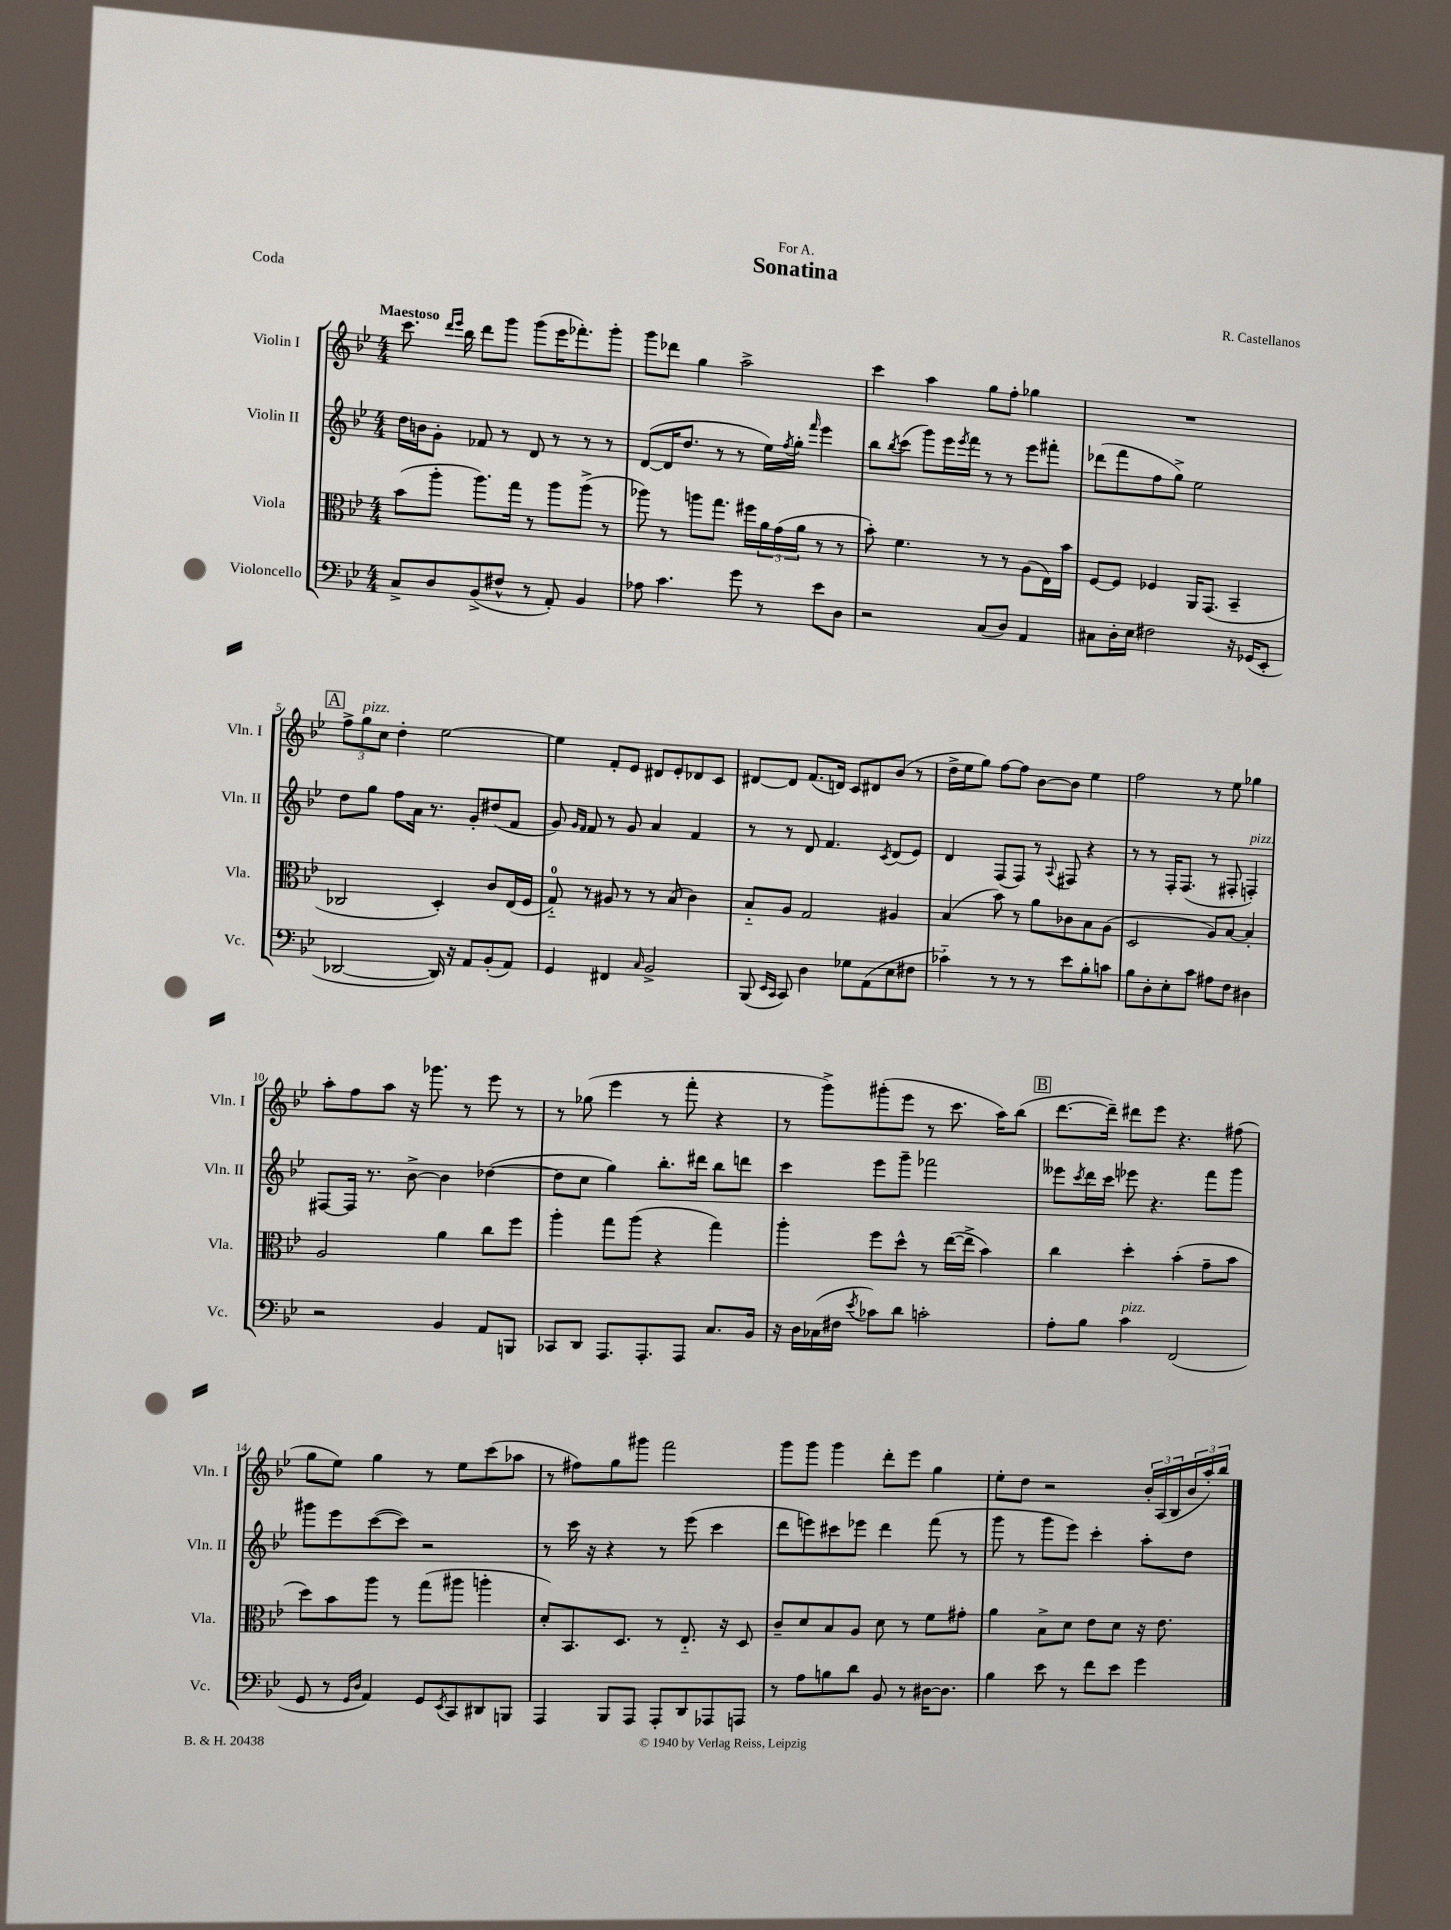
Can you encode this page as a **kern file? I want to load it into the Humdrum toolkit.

**kern	**kern	**kern	**kern
*staff4	*staff3	*staff2	*staff1
*clefF4	*clefC3	*clefG2	*clefG2
*k[b-e-]	*k[b-e-]	*k[b-e-]	*k[b-e-]
*M4/4	*M4/4	*M4/4	*M4/4
8C^/L	(8b-\L	16dd\LL	8.ccc\
.	.	16b\J	.
8D/	8aa'\J	8g'\J	.
.	.	.	16qqddd/LL
.	.	.	16qqeee-/JJ
.	.	.	16bb-\
(8BB-^/	8.aa\L)	8f-/	8ddd\L
8F#^^/J	.	8r	8ggg\J
.	16gg\Jk	.	.
8r	8r	8d/	(8ggg\L
8AA'/)	8aa\L	8r	16eee-\K
.	.	.	8.fff-'\)
4BB-/	(8aa^\J	8r	.
.	8r	8r	8ggg'\J
=	=	=	=
8A-\	8aa-\)	([8d/L	8ggg\L
4.c\	8r	16d/]K	8ddd-\J
.	.	8.dd/J	.
.	8aa\L	.	4gg\
.	8.gg\J	8r	.
8g\	.	8r	2aa^\
.	16ff#\LL	.	.
8r	24a\	16ee-\LL)	.
.	(24g\	.	.
.	.	8qff/	.
.	.	16gg'\JJ	.
.	24a\JJ	.	.
.	.	16qqfff/	.
8e-\L	8r	4eee-\	.
8D\J	8r	.	.
=	=	=	=
2r	8b-'\)	8bb-\L	4ccc\
.	.	8qbb-/	.
.	4.f\	(8ccc\J	.
.	.	8ggg\L)	4aa\
.	.	16eee-\L	.
.	.	8qeee-/	.
.	.	16fff\JJ	.
(8C/L	8r	8r	8gg\L
8D/J)	8r	8r	8ff'\J
4AA/	(8A\L	8eee-\L	4gg-\
.	16E-\L)	8fff#'\J	.
.	16b-\JJ	.	.
=	=	=	=
8C#\L	[8F/L	(8ddd-\L	1r
16D'\L	8F/]J	8fff\	.
16E-\JJ	.	.	.
2F#\	4F-/	8ff\	.
.	.	8gg^\J)	.
.	16AA/LK	2ee-\	.
.	(8.GG/J	.	.
16r	4BB-~/	.	.
(16GG-/LK	.	.	.
8EE-'/J	.	.	.
=	=	=	=
[2DD-/	2C-/	8dd\L	12ff^\L
.	.	.	12gg\
.	.	8gg\J	.
.	.	.	12cc\J
.	.	8ff\L	4dd'\
.	.	16a\Jk	.
.	.	8.r	.
16DD-/])	4D'/)	.	[2ee-\
16r	.	.	.
8AA/L	.	8g'/L	.
(8BB-'/	8c/L	(8dd#/	.
8AA/J)	(16E-/L	8f/J	.
.	16F/JJ	.	.
=	=	=	=
4GG/	8G'~/)	8g/)	4ee-\]
.	.	16qqg/LL	.
.	.	16qqf/JJ	.
.	8r	8f/	.
4FF#/	8A#/	8r	8f'/L
.	8r	8g/	8e-/J
16qqC/	.	.	.
2BB-^/	8r	4a/	8d#/L
.	(8B-/	.	8e-'/
.	4c\)	4f/	8d-/
.	.	.	8c/J
=	=	=	=
(8BBB-/	8B-'~/L	8r	[8d#/L
16qqEE-/LL	.	.	.
16qqCC/JJ	.	.	.
8CC/)	8A/J	8r	8d#/]J
4D\	2G/	8d/	(8.f/L
.	.	4.f/	.
.	.	.	16d/Jk)
8G-\L	.	.	8c/L
(8AA\	.	.	8d#/
.	.	8qc/	.
8E-\	4A#/	(8d/L	(8b-/J
8F#\J	.	8e-/J)	8r
=	=	=	=
4c-'~\)	(4B-/	4d/	16dd^\LL
.	.	.	16ee-\J
.	.	.	8gg\J)
8r	8b-\)	(8F/L	[8ff\L
8r	8r	8F/J)	8ff\]J
8r	8a\L	8r	[8b-\L
.	.	8qqA/	.
8e-\L	8c-\	8F#/	8b-\]J
8B-'\	8B-\	4r	4ee-\
8c\J	(8A\J	.	.
=	=	=	=
8B-\L	2D/	8r	2ff\
8D'\	.	8r	.
8E-'\	.	16F'/LK	.
.	.	(8.F/J	.
8c\J	.	.	.
8A#\L	8A/L)	8r	8r
8F\J	[8B-/J	8F#'/	8ee-\
4D#\	4B-'/]	4F'/)	4gg-\
=	=	=	=
2r	2A/	[8F#/L	8aa'\L
.	.	16F#/]Jk	8ff\
.	.	8.r	.
.	.	.	8aa\J
.	.	[8b-^\	16r
.	.	.	8.ggg-\
4BB-/	4a\	4b-\]	.
.	.	.	8r
8AA/L	8cc\L	([4dd-\	8eee-\
8BBB/J	8ff\J	.	8r
=	=	=	=
8CC-/L	4aa'\	8dd-\]L	8r
8DD/J	.	8cc\J	(8gg-\
8.AAA/L	8gg\L	4gg\)	4eee-\
.	(8aa\J	.	.
8.AAA'/	.	.	.
.	4r	8.bb-'\L	8r
8AAA/J	.	.	8fff'\
.	.	16ddd#\Jk	.
8.C/L	4gg\)	8bb-\L	4r
.	.	8ddd\J	.
16BB-/Jk	.	.	.
=	=	=	=
16r	4aa'\	4ccc\	8r
16D\LL	.	.	.
(16C-\	.	.	8ggg^\L)
16F#\JJ	.	.	.
8qe-/	.	.	.
8c-\L)	8ff\L	8eee-\L	(8ggg#'\
8d\J	8dd^^\J	8ggg~\J	8eee-\J
2c'\	8r	2fff-\	8r
.	([16ee-\LL	.	8.ccc\
.	16ee-^\]JJ	.	.
.	4b-\)	.	.
.	.	.	16aa\LK)
.	.	.	(8bb-\J
=	=	=	=
8A'\L	4cc\	8eee--\L	[8.ddd\L
.	.	8qccc/	.
8B-\J	.	16ddd\L	.
.	.	16ccc\JJ	16ddd~\]Jk)
4c\	4dd'\	8eee-\	8ddd#\L
.	.	4.r	8eee-\J
(2FF/	(4b-'\	.	4.r
.	8g~\L	8fff\L	.
.	8b-\J	8ggg\J	(8ff#\
=	=	=	=
8GG/	8dd\L)	8ggg#\L	8gg\L
8r	8b-\	8eee-\	8ee-\J)
16qqGG/LL	.	.	.
16qqD/JJ	.	.	.
4AA/)	8aa\J	([8ccc\	4gg\
.	8r	8ccc\]J)	.
8GG/L	(8gg\L	2r	8r
8qEE-/	.	.	.
8CC/	8aa#\J	.	8ee-\L
8DD#/	4aa'\	.	(8ccc\
8BBB/J	.	.	8aa-\J
=	=	=	=
4AAA/	8d'/L)	8r	8r
.	8.BB-/	16ccc\	8ff#\L)
.	.	16r	.
8BBB-/L	.	4r	8gg\
.	8.D/J	.	.
8AAA/J	.	.	8ggg#\J
8AAA'/L	8r	8r	2fff\
8DD/	8.E-'~/	(8eee-\	.
8AAA-/	.	4ccc\	.
.	16r	.	.
8AAA/J	8D/	.	.
=	=	=	=
8r	8c~/L	8ddd\L	8ggg\L
8A\L	8d/	8eee\)	8ggg\J
8B\	8B-/	8ccc#\	4ggg\
8d\J	8A/J	8eee-\J	.
8BB-/	8d\	4ddd\	8ddd'\L
8r	8r	.	8eee-\J
[16D#\LK	8f\L	(8fff\	4gg\
8.D#\]J	.	.	.
.	8g#'\J	8r	.
=	=	=	=
4B-\	4a\	8ggg\	8ee-'\L
.	.	8r	8dd\J
8e-\	8B-^\L	8ggg\L	2r
8r	8d\J	8eee-\J)	.
8f\L	8e-\L	4ccc'\	.
8e-\J	8d\J	.	.
4g\	16r	8aa'\L	24b-'/LL
.	.	.	(24A/
.	8.e-\	.	.
.	.	.	24B-/
.	.	8dd\J	24b-/
.	.	.	24aa'/)
.	.	.	24bb-/JJ
==	==	==	==
*-	*-	*-	*-
